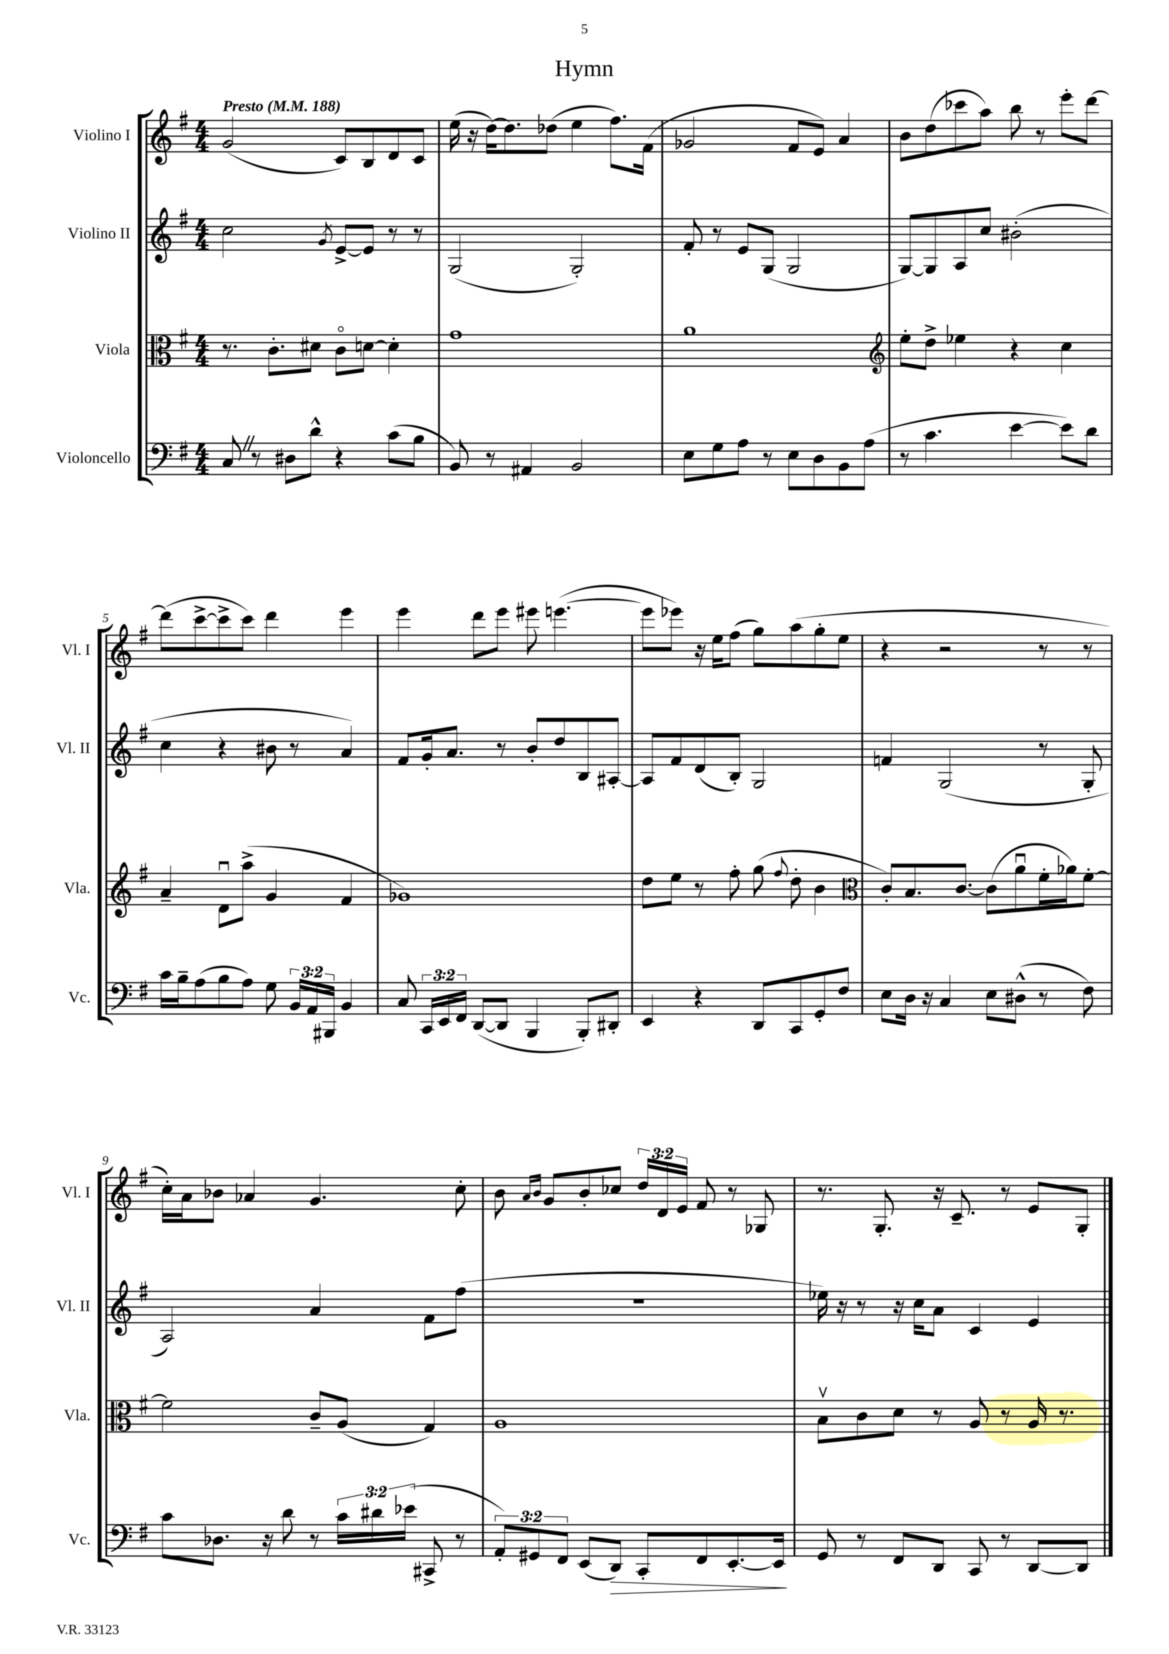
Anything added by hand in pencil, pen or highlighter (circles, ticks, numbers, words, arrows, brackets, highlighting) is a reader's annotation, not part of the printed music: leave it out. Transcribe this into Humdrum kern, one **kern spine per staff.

**kern	**dynam	**kern	**kern	**kern
*part4	*part4	*part3	*part2	*part1
*staff4	*staff4	*staff3	*staff2	*staff1
*I"Violoncello	*	*I"Viola	*I"Violino II	*I"Violino I
*I'Vc.	*	*I'Vla.	*I'Vl. II	*I'Vl. I
*clefF4	*	*clefC3	*clefG2	*clefG2
*k[f#]	*	*k[f#]	*k[f#]	*k[f#]
*M4/4	*	*M4/4	*M4/4	*M4/4
*MM188	*	*MM188	*MM188	*MM188
=1	=1	=1	=1	=1
!	!	!	!	!LO:TX:a:B:t=Presto
8CZ/	.	8.r	2cc\	(2g/
8r	.	.	.	.
.	.	8.c'\L	.	.
8D#X\L	.	.	.	.
8d^^\J	.	8d#X\J	.	.
.	.	.	8qg/	.
4r	.	8c\L	[8e^/L	8c/L)
.	.	[8dn\J	8e/J]	8B/
(8c\L	.	4d'\]	8r	8d/
8B\J	.	.	8r	8c/J
=2	=2	=2	=2	=2
8BB/)	.	1g	(2G/	(16ee\
.	.	.	.	16r
8r	.	.	.	[16dd\KL)
.	.	.	.	8.dd\]
4AA#X/	.	.	.	.
.	.	.	.	(8dd-X\J
2BB/	.	.	2G'/)	4ee\
.	.	.	.	8.ff#\L)
.	.	.	.	(16f#\Jk
=3	=3	=3	=3	=3
8E\L	.	1a	8f#'/	2g-X/
8G\	.	.	8r	.
8A\J	.	.	8e/L	.
8r	.	.	(8G/J	.
8E\L	.	.	2G/	8f#/L
8D\	.	.	.	8e/J)
8BB\	.	.	.	4a/
(8A\J	.	.	.	.
=4	=4	=4	=4	=4
*	*	*clefG2	*	*
8r	.	8ee'\L	[8G/L)	8b\L
4.c\	.	8dd^\J	8G/]	(8dd\
.	.	4ee-X\	8A/	8ccc-X\
.	.	.	8cc/J	8aa\J)
[4e\	.	4r	(2b#X'\	8bb\
.	.	.	.	8r
8e\L])	.	4cc\	.	8eee'\L
8d\J	.	.	.	[8ddd\J
!!LO:LB:g=z
=5	=5	=5	=5	=5
16c\LL	.	4a~/	4cc\	(8ddd\L]
16B~\J	.	.	.	.
(8A\	.	.	.	[8ccc^\
8B\	.	8du\L	4r	8ccc^\]
8A\J)	.	(8aa^\J	.	8ccc\J)
8G\	.	4g/	8b#X\	4ddd\
24BB/LL	.	.	8r	.
24AA/	.	.	.	.
24BBB#X/JJ	.	.	.	.
4BB/	.	4f#/	4a/)	4eee\
=6	=6	=6	=6	=6
8C/	.	1g-X)	8f#/L	4eee\
24CC/LL	.	.	16g'/k	.
24EE/	.	.	.	.
.	.	.	8.a/J	.
24FF#/JJ	.	.	.	.
([8DD/L	.	.	.	8ddd\L
8DD/J]	.	.	8r	8eee\J
4BBB/	.	.	8b'/L	8eee#X\
.	.	.	8dd/	([4.eeen\
8BBB'/L)	.	.	8B/	.
8DD#X'/J	.	.	[8A#X'/J	.
=7	=7	=7	=7	=7
4EE/	.	8dd\L	8A#/L]	8eee\L]
.	.	8ee\J	8f#/	8eee-X\J)
4r	.	8r	(8d/	16r
.	.	.	.	16ee\KL
.	.	8ff#'\	8B'/J)	(8ff#\J
8DD/L	.	(8gg\	2G/	8gg\L)
.	.	8qqff#/	.	.
8CC/	.	8dd'\	.	(8aa\
8GG'/	.	4b\	.	8gg'\
8F#/J	.	.	.	8ee\J
=8	=8	=8	=8	=8
*	*	*clefC3	*	*
8E\L	.	8c'/L)	4fn/	4r
16D\Jk	.	8.B/	.	.
16r	.	.	.	.
4C/	.	.	(2G/	2r
.	.	[8.c/J	.	.
8E\L	.	(8c\L]	.	.
(8D#X^^\J	.	8au\	.	.
8r	.	16f#'\L	8r	8r
.	.	16a-X\J)	.	.
8F#\)	.	[8f#'\J	8G'/	8r
!!LO:LB:g=z
=9	=9	=9	=9	=9
8c\L	.	2f#\]	2A/)	16cc'\LL)
.	.	.	.	16a\J
8.D-X\J	.	.	.	8b-X\J
.	.	.	.	4a-X/
16r	.	.	.	.
8d\	.	.	.	.
8r	.	8c~/L	4a/	4.g/
24c\LL	.	(8A/J	.	.
24d#X\	.	.	.	.
(24e-X\JJ	.	.	.	.
8CC#X^/	.	4G/)	8f#\L	.
8r	.	.	(8ff#\J	8cc'\
=10	=10	=10	=10	=10
12AA'/L)	.	1A	1r	8b\
12GG#X/	.	.	.	.
.	.	.	.	16qqa/LL
.	.	.	.	16qqb/JJ
.	.	.	.	8g/L
12FF#/J	.	.	.	.
(8EE/L	.	.	.	8b'/
!	!LO:HP:b	!	!	!
8DD/J)	>	.	.	8cc-X/J
8CC'/L	.	.	.	24dd/LL
.	.	.	.	24d/
.	.	.	.	24e/JJ
8FF#/	.	.	.	8f#/
[8.EE'/	.	.	.	8r
.	.	.	.	8G-X/
16EE/Jk]	.	.	.	.
.	]	.	.	.
=11	=11	=11	=11	=11
8GG/	.	8Bv\L	16ee-X\)	8.r
.	.	.	16r	.
8r	.	8c\	8r	.
.	.	.	.	8.G'/
8FF#/L	.	8d\J	16r	.
.	.	.	16cc\KL	.
8DD/J	.	8r	8a\J	16r
.	.	.	.	8.c~/
8CC/	.	8A/	4c/	.
8r	.	8r	.	8r
[8DD/L	.	16A/	4e/	8e/L
.	.	8.r	.	.
8DD/J]	.	.	.	8G'/J
==	==	==	==	==
*-	*-	*-	*-	*-
